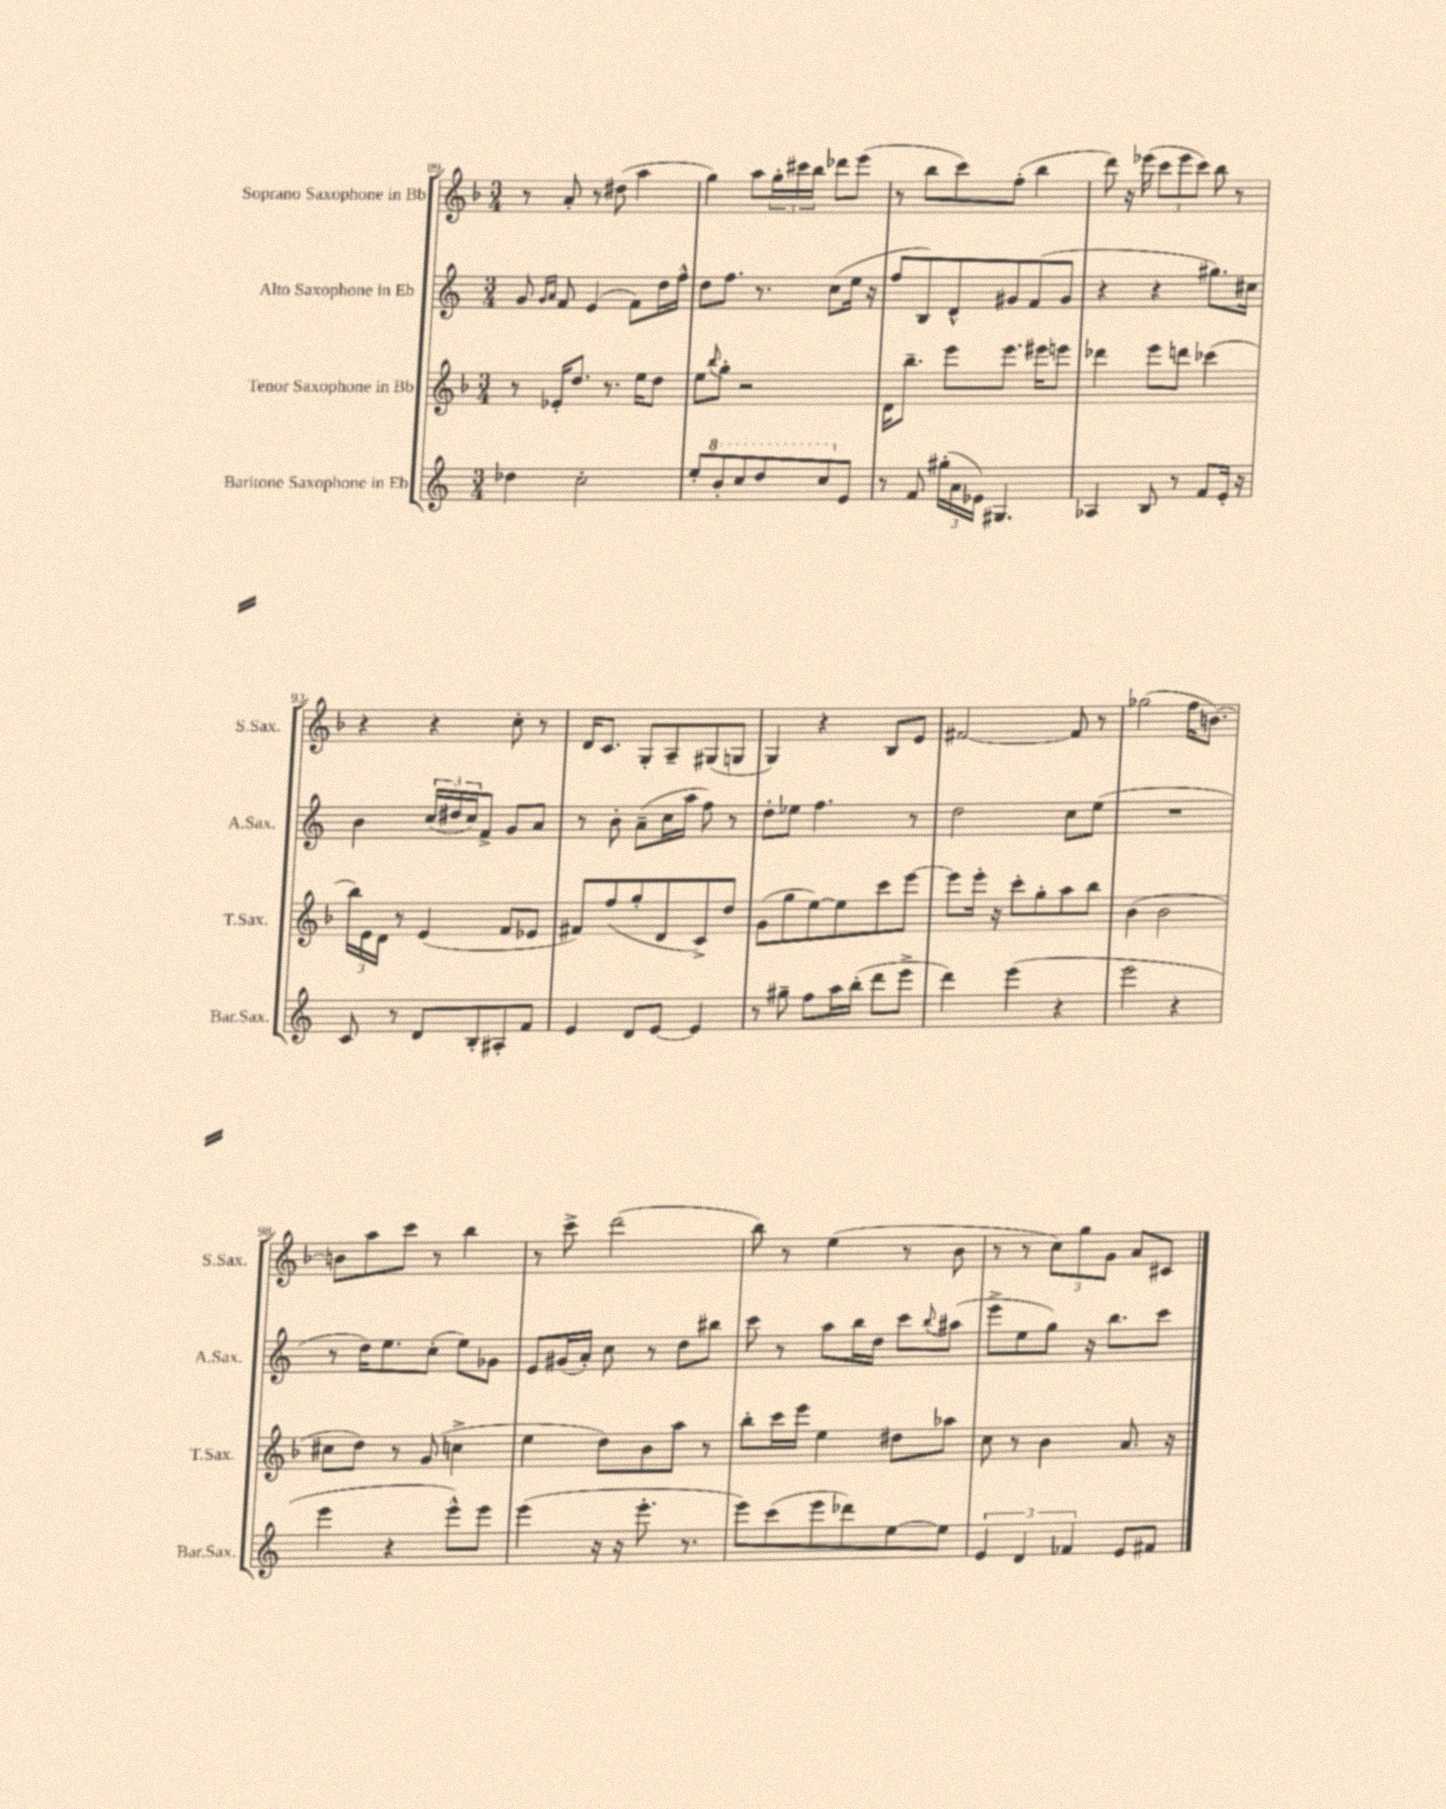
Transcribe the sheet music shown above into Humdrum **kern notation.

**kern	**kern	**kern	**kern
*part4	*part3	*part2	*part1
*staff4	*staff3	*staff2	*staff1
*I"Baritone Saxophone in Eb	*I"Tenor Saxophone in Bb	*I"Alto Saxophone in Eb	*I"Soprano Saxophone in Bb
*I'Bar.Sax.	*I'T.Sax.	*I'A.Sax.	*I'S.Sax.
*clefG2	*clefG2	*clefG2	*clefG2
*k[]	*k[b-]	*k[]	*k[b-]
*M3/4	*M3/4	*M3/4	*M3/4
=89	=89	=89	=89
4dd-X\	8r	8g/	8r
.	.	16qqg/LL	.
.	.	16qqa/JJ	.
.	16e-X'/KL	8f/	8a'/
.	8.dd/J	.	.
2cc'\	.	(4e/	8r
.	8.r	.	(8dd#X\
.	.	8f\L)	4aa\
.	16ee\KL	.	.
.	8dd\J	16dd\L	.
.	.	16ff^^\JJ	.
=90	=90	=90	=90
8ee'/L	8ee\L	8dd\L	4gg\)
.	8qqbb-/	.	.
*8va	*	*	*
8bb'/	8gg'\J	8.ff\J	.
8ccc/	2r	.	8aa\L
.	.	8.r	.
8ddd/	.	.	24gg'\L
.	.	.	24ccc#X\
.	.	.	24bb-\JJ
8ccc/	.	(8cc\L	8ddd-X\L
*X8va	*	*	*
8e/J	.	16ee\Jk	(8eee\J
.	.	16r	.
=91	=91	=91	=91
8r	16d\KL	8ff/L	8r
.	8.bb-~\J	.	.
8f/	.	8B/)	8bb-\L
(24gg#X'\LL	8eee\L	8d^^/	8ccc\)
24a\	.	.	.
24e-X\JJ)	.	.	.
4.G#X/	8.eee\J	8g#X/	(8ff'\J
.	.	(8f/	4bb-\
.	16eee#X\KL	.	.
.	8eeen\J	8g#/J	.
=92	=92	=92	=92
4A-X/	4ddd-X\	4r	8ddd\)
.	.	.	16r
.	.	.	(16eee-X\
8B/	8eee\L	4r	12ccc\L
.	.	.	12eee-\
8r	8dddn\J	.	.
.	.	.	12ccc\J)
8f/L	(4ccc-X\	8.gg#X\L)	8bb-\
16e'/Jk	.	.	8r
16r	.	16cc#X\Jk	.
!!LO:LB:g=z
=93	=93	=93	=93
8c/	24bb-\LL)	4b\	4r
.	24e\	.	.
.	24d\JJ	.	.
8r	8r	.	.
8d/L	(4e/	(24cc/LL	4r
.	.	24dd#X/	.
.	.	24cc/J)	.
8B'/	.	8f^/J	.
8A#X'/	8f/L	8g/L	8cc'\
8f/J	8e-X/J	8a/J	8r
=94	=94	=94	=94
4e/	8f#X/L)	8r	16d/KL
.	.	.	8.c/J
.	(8ff/	8b'\	.
8d/L	8gg'/	(8a~\L	8G'/L
[8e/J	8d/	16cc\L	8A~/
.	.	16aa\JJ	.
4e/]	8c^/)	8ff\)	(8G#X/
.	8dd/J	8r	8Gn/J
=95	=95	=95	=95
8r	(8g\L	8dd'\L	4G/)
8gg#X~\	8gg\	8ee-X\J	.
8ff\L	[8ee\)	4.ff\	4r
16aa\L	8ee\]	.	.
(16bb'\JJ	.	.	.
8ddd\L	8ccc\	.	8B-/L
8eee^\J	[8eee\J	8r	8e/J
=96	=96	=96	=96
4ddd\)	8eee\L]	2dd\	[2f#X/
.	16eee'\Jk	.	.
.	16r	.	.
(4eee\	8ccc'\L	.	.
.	8gg'\	.	.
4r	8aa\	8cc\L	8f#/]
.	8bb-\J	(8ee\J	8r
=97	=97	=97	=97
2eee\	(4b-\	2.r	(2gg-X\
.	2b-\	.	.
4r	.	.	16ff\KL
.	.	.	[8.bn\J)
!!LO:LB:g=z
=98	=98	=98	=98
4eee\	8cc#X\L	8r	8bn\L]
.	8dd\J)	16dd\KL)	8aa\
.	.	8.ee\	.
4r	8r	.	8ccc\J
.	(8g/	(8cc'\J	8r
8eee^^\L)	4ccn^\	8ee\L)	4bb-\
8eee\J	.	8g-X\J	.
=99	=99	=99	=99
(4eee\	4ee\	8e/L	8r
.	.	(16g#X/L	8ccc^\
.	.	16a'/JJ)	.
16r	8dd\L)	8cc\	(2ddd\
16r	.	.	.
8.eee'\	8b-\	8r	.
.	8aa\J	8dd\L	.
8.r	.	.	.
.	8r	8bb#X\J	.
=100	=100	=100	=100
8eee\L)	8bb-'\L	8ccc\	8bb-\)
(8ccc\	16ccc\L	8r	8r
.	16eee\JJ	.	.
8eee\	4ee\	8aa\L	(4ee\
8ddd-X\)	.	16bb\L	.
.	.	16dd\JJ	.
[8ee\	8dd#X\L	8ccc\L	8r
.	.	8qqbb/	.
8ee\J]	8aa-X\J	(8aa#X\J	8b-\
=101	=101	=101	=101
6e/	8cc\	8eee^\L	8r
.	8r	8ee\	8r
6d/	.	.	.
.	4b-\	8gg\J)	12cc\L)
6f-X/	.	.	12gg\
.	.	16r	.
.	.	.	12g\J
.	.	8.bb\L	.
8e/L	8.a/	.	8a/L
8f#X/J	.	8ccc\J	8c#X/J
.	16r	.	.
==	==	==	==
*-	*-	*-	*-
